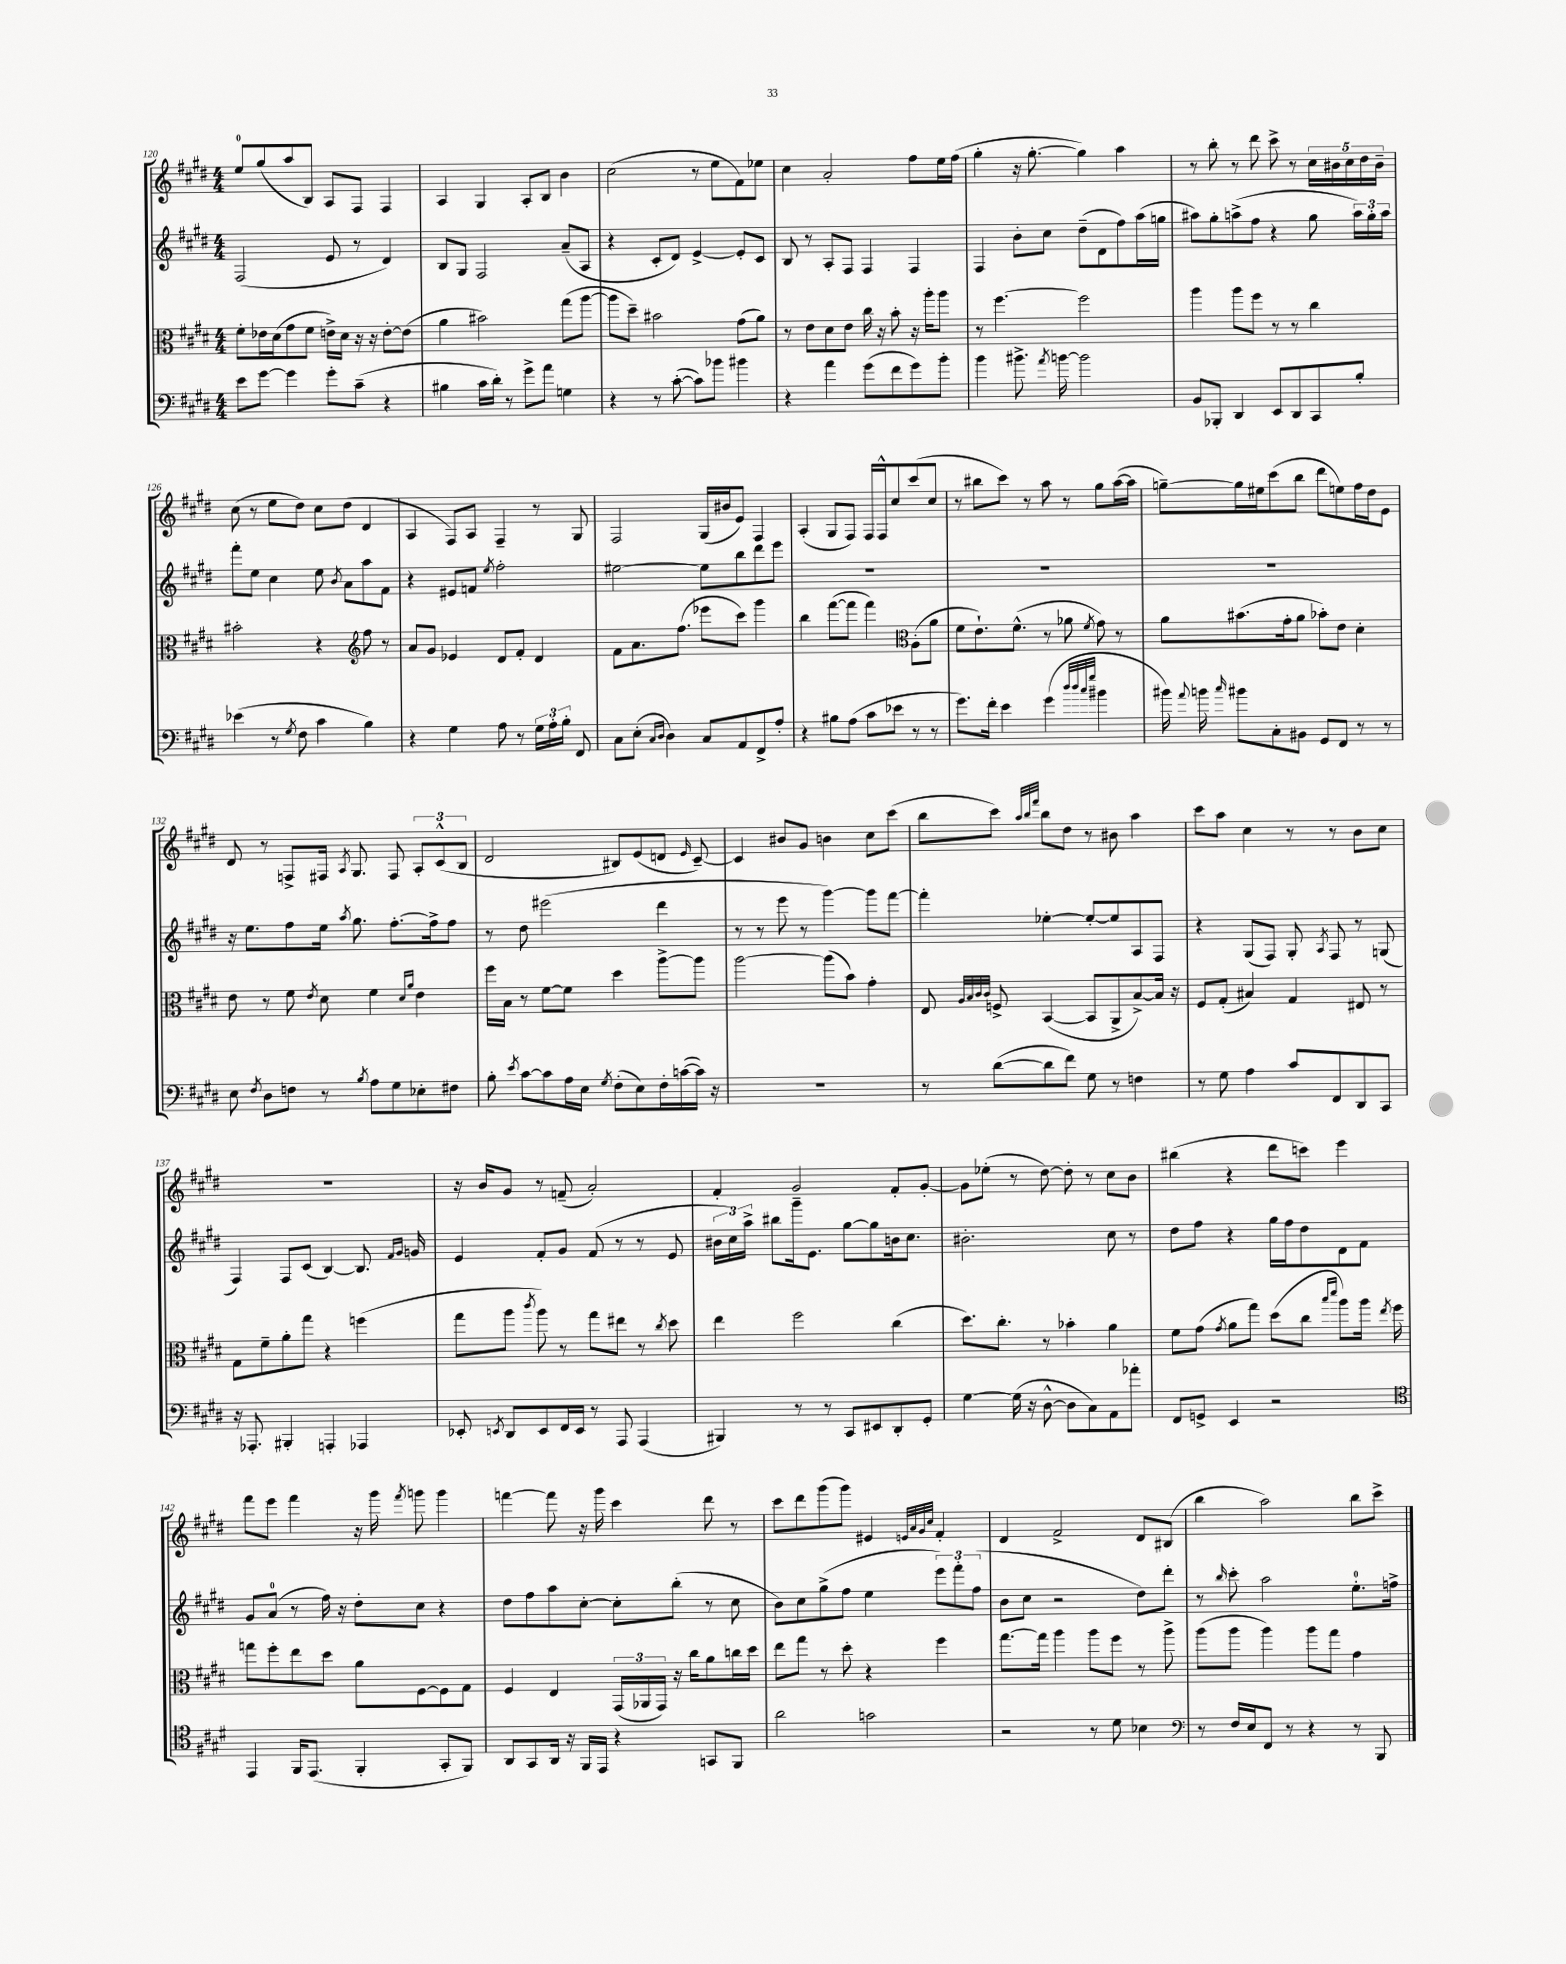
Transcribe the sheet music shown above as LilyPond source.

<<
\new StaffGroup <<
\new Staff = "s0" {
    \clef treble \key e \major \numericTimeSignature \time 4/4
    \autoBeamOff e''8[-0 gis''8( a''8 b8]) a8[ fis8] fis4 |
    a4 gis4 a8[-. b8] b'4 |
    cis''2( r8 e''8[ fis'8) ees''8] |
    cis''4 a'2-. fis''8[ e''16 fis''16]( |
    gis''4-. r16 gis''8.~-. gis''4) a''4 |
    r8 b''8-. r8 dis'''8 cis'''8-> r8 \tuplet 5/4 { cis''16[ bis'16 cis''16 dis''16 bis'16]-- } |
    cis''8( r8 e''8[ dis''8]) cis''8[ dis''8]( dis'4 |
    a4 fis8[) a8] fis4-- r8 gis8 |
    fis2 gis16[( bis'16 e'8]) fis4 |
    a4-.( gis8[ fis8]) fis16[ fis16-^ cis''8 cis'''8( cis''8] |
    r8 bis''8[ cis'''8]) r8 a''8 r8 gis''8[ a''16~( a''16] |
    g''8[~--) g''16 eis''16 cis'''8( b''8] dis'''8[ e''8) fis''16 dis''16 e'8] |
    dis'8 r8 f8[-> fis16] \acciaccatura { a8 } gis8. fis8 \tuplet 3/2 { a8[-. cis'8-^( b8] } |
    dis'2 bis8[) e'8( d'8] \grace { e'16 } cis'8~--) |
    cis'4 bis'8[ gis'8] b'4 cis''8[ cis'''8]( |
    b''8[ cis'''8]) \grace { a''32[ b''32 fis'''32] } b''8[ dis''8] r8 bis'8 a''4 |
    cis'''8[ a''8] cis''4 r8 r8 b'8[ cis''8] |
    R1 |
    r16 b'16[ gis'8] r8 f'8--( a'2-.) |
    fis'4-. gis'2 fis'8[-. gis'8]~-. |
    gis'8[ ees''8]-.( r8 dis''8~) dis''8-. r8 cis''8[ b'8] |
    bis''4( r4 dis'''8[ c'''8]) e'''4 |
    fis'''8[ e'''8] fis'''4 r16 gis'''16 \acciaccatura { fis'''8 } g'''8 g'''4 |
    f'''4~ f'''8 r16 gis'''16 cis'''4 dis'''8 r8 |
    cis'''8[ dis'''8 gis'''8( gis'''8]) eis'4 \grace { e'32[ a'32 gis'32 cis''32] } fis'4-. |
    dis'4 fis'2-> dis'8[ bis8]( |
    b''4 a''2) b''8[ cis'''8]-> \bar "|." |
}
\new Staff = "s1" {
    \clef treble \key e \major \numericTimeSignature \time 4/4
    \autoBeamOff fis2( e'8 r8 dis'4) |
    b8[ gis8] fis2 a'8[--( a8] |
    r4 cis'8[-. dis'8]) e'4~-> e'8[-. cis'8] |
    b8 r8 a8[-. fis8] fis4 fis4 |
    fis4 b'8[-. cis''8] dis''8[--( dis'8 fis''8) a''16( g''16] |
    ais''8[) gis''8-. a''8->( fis''8] r4 gis''8 \tuplet 3/2 { a''16[) gis''16-. a''16] } |
    fis'''8[-. e''8] cis''4 e''8 \acciaccatura { b'8 } a'8[ a''8 fis'8] |
    r4 eis'8[ f'8] \acciaccatura { e''8 } fis''2-. |
    eis''2~ eis''8[ b''8 dis'''8 e'''8] |
    R1 |
    R1 |
    R1 |
    r16 e''8.[ fis''8 e''16] \acciaccatura { a''8 } gis''8. fis''8.[~-. fis''16-> fis''8] |
    r8 dis''8 eis'''2( dis'''4 |
    r8 r8 e'''8 r8 gis'''4~) gis'''8[ fis'''8]~ |
    fis'''4-. ees''4~-. ees''8[~-. ees''8 a8 fis8] |
    r4 gis8[( fis8]) gis8-. \acciaccatura { a8 } fis8 r8 g8( |
    fis4) fis8[ cis'8]( b4~) b8. \grace { fis'16[ gis'16] } g'16 |
    e'4 fis'8[-. gis'8] fis'8( r8 r8 e'8 |
    \tuplet 3/2 { bis'16[ cis''16) a''16]-> } bis''8[ gis'''16-- e'8.] gis''8[~ gis''8 b'16 cis''8.] |
    bis'2.-. cis''8 r8 |
    dis''8[ fis''8] r4 gis''16[ fis''16 dis''8 dis'8 fis'8] |
    gis'8[ a'8]-0( r8 fis''16) r16 dis''8[-. cis''8] r4 |
    dis''8[ fis''8 a''8 cis''8]~-. cis''8[-. b''8]-.( r8 cis''8 |
    b'8[) cis''8 gis''8->( fis''8] e''4 \tuplet 3/2 { e'''8[) fis'''8-. fis''8]( } |
    b'8[ cis''8] r2 dis''8[) dis'''8]-. |
    r8 \grace { b''16 } cis'''8-. a''2 e''8.[-0-. f''16]-> \bar "|." |
}
\new Staff = "s2" {
    \clef alto \key e \major \numericTimeSignature \time 4/4
    \autoBeamOff fis'8[-. ees'16 dis'16( gis'8 fis'8] e'16[->) dis'16] r16 r16 e'8[~-. e'8]( |
    a'4 bis'2) gis''8[( a''8]~ |
    a''8[ dis''8]--) bis'2 gis'8[( a'8]) |
    r8 e'8[ dis'8 e'8] cis''16 r16 b'8-. r16 a''16[-. a''8] |
    r8 fis''4.~ fis''2 |
    a''4 a''8[ fis''8] r8 r8 cis''4 |
    bis'2-. r4 \clef treble fis''8 r8 |
    a'8[ gis'8] ees'4 dis'8[ fis'8]-. dis'4 |
    fis'8[ a'8. fis''8.]( ees'''8[ cis'''8]) gis'''4 |
    b''4 fis'''8[~( fis'''8] fis'''4) \clef alto a8[-.( a'8] |
    fis'8[ e'8.-!) fis'8.]-^( r8 aes'8 \acciaccatura { fis'8 } gis'8) r8 |
    a'8[ bis'8.( gis'16-. a'8] bes'8[-.) e'8] dis'4-. |
    e'8 r8 fis'8 \acciaccatura { e'8 } dis'8 fis'4 \grace { dis'16[ a'16] } e'4 |
    fis''16[ b16] r8 fis'8[~ fis'8] dis''4 a''8[~-> a''8] |
    a''2~ a''8[( b'8]) gis'4-. |
    e8 \grace { a32[ b32 cis'32 cis'32] } f8-> b,4~( b,8[ a,8-> b8~->) b16] r16 |
    fis8[ gis8]-.( bis4) gis4 eis8 r8 |
    gis8[ fis'8-- a'8-. gis''8] r4 f''4( |
    gis''8[ a''8] \acciaccatura { cis'''8 } a''8) r8 gis''8[ eis''8] r8 \acciaccatura { cis''8 } dis''8 |
    e''4 fis''2 cis''4( |
    dis''8.[) cis''8.]-. r8 bes'4-. a'4 |
    fis'8[ gis'8]( \acciaccatura { gis'8 } a'8[ gis''8]) dis''8[( cis''8] \grace { b''16[ dis'''16] } a''8[) a''16] \acciaccatura { e''8 } fis''16 |
    g''8[ fis''8-. e''8 dis''8] a'8[ fis8~ fis8 gis8] |
    fis4 e4 \tuplet 3/2 { gis,16[( aes,16 gis,16]) } r16 cis''16[ a'8 c''16 dis''16] |
    e''8[ gis''8] r8 dis''8-. r4 fis''4 |
    gis''8.[~ gis''16] a''4 a''8[ fis''8] r8 a''8-> |
    a''8[( a''8] a''4) a''8[ gis''8] gis'4 \bar "|." |
}
\new Staff = "s3" {
    \clef bass \key e \major \numericTimeSignature \time 4/4
    \autoBeamOff e'8[ gis'8]~ gis'4 gis'8[-. cis'8]--( r4 |
    bis4 cis'16[ dis'16]-.) r8 gis'8[-> a'8] g4 |
    r4 r8 cis'8~-.( cis'8[) bes'8] bis'4 |
    r4 a'4 gis'8[( fis'8 gis'8) b'8]-. |
    b'4 bis'8.-> \acciaccatura { a'8 } b'16~ b'2 |
    b,8[ bes,,8]-. dis,4 e,8[ dis,8 cis,8 b8]-. |
    ees'4( r8 \acciaccatura { gis8 } fis8 cis'4 b4) |
    r4 gis4 a8 r8 \tuplet 3/2 { gis16[ a16-. b16]-. } fis,8 |
    cis8[ e8]-.( \grace { cis16[ dis16] } dis4) cis8[ a,8 fis,8-> a8]-. |
    r4 bis8[ a8]( cis'8[ ees'8] r8 r8 |
    gis'8.[) fis'16]-. e'4 gis'4( \grace { dis''32[ dis''32 cis''32 gis''32] } bis'4 |
    bis'16) \appoggiatura { a'8 } b'16 \grace { cis''16 } bis'8[ cis8-. bis,8] gis,8[ fis,8] r8 r8 |
    e8 \acciaccatura { fis8 } dis8[ f8] r8 \acciaccatura { b8 } a8[ gis8 ees8-. fis8] |
    b8-. \acciaccatura { e'8 } cis'8[~ cis'8 a16 e16] \acciaccatura { gis8 } fis8[-.( e8) fis16-. c'16~( c'16]) r16 |
    R1 |
    r8 dis'8[~( dis'8 fis'8]) gis8 r8 f4 |
    r8 gis8 a4 cis'8[ fis,8 dis,8 cis,8] |
    r16 aes,,8.-. bis,,4-. a,,4-. aes,,4 |
    ees,8-. \acciaccatura { e,8 } dis,8[ e,8 fis,16 e,16] r8 a,,8 a,,4( |
    bis,,4) r8 r8 cis,8[ eis,8 dis,8-. gis,8]-. |
    gis4~ gis16( r16 dis8~-^ dis8[ cis8) a,8 aes'8]-. |
    fis,8[ g,8]-> e,4 r2 |
    \clef tenor e,4 fis,16[ e,8.]( fis,4-. gis,8[-. fis,8]) |
    a,8[ gis,8 a,16] r16 fis,16[ e,16] r4 g,8[ fis,8] |
    a'2 g'2 |
    r2 r8 dis'8 bes4 |
    \clef bass r8 fis16[ e16 fis,8] r8 r4 r8 b,,8 \bar "|." |
}
>>
>>
\layout { \context { \Score currentBarNumber = #120 } }
